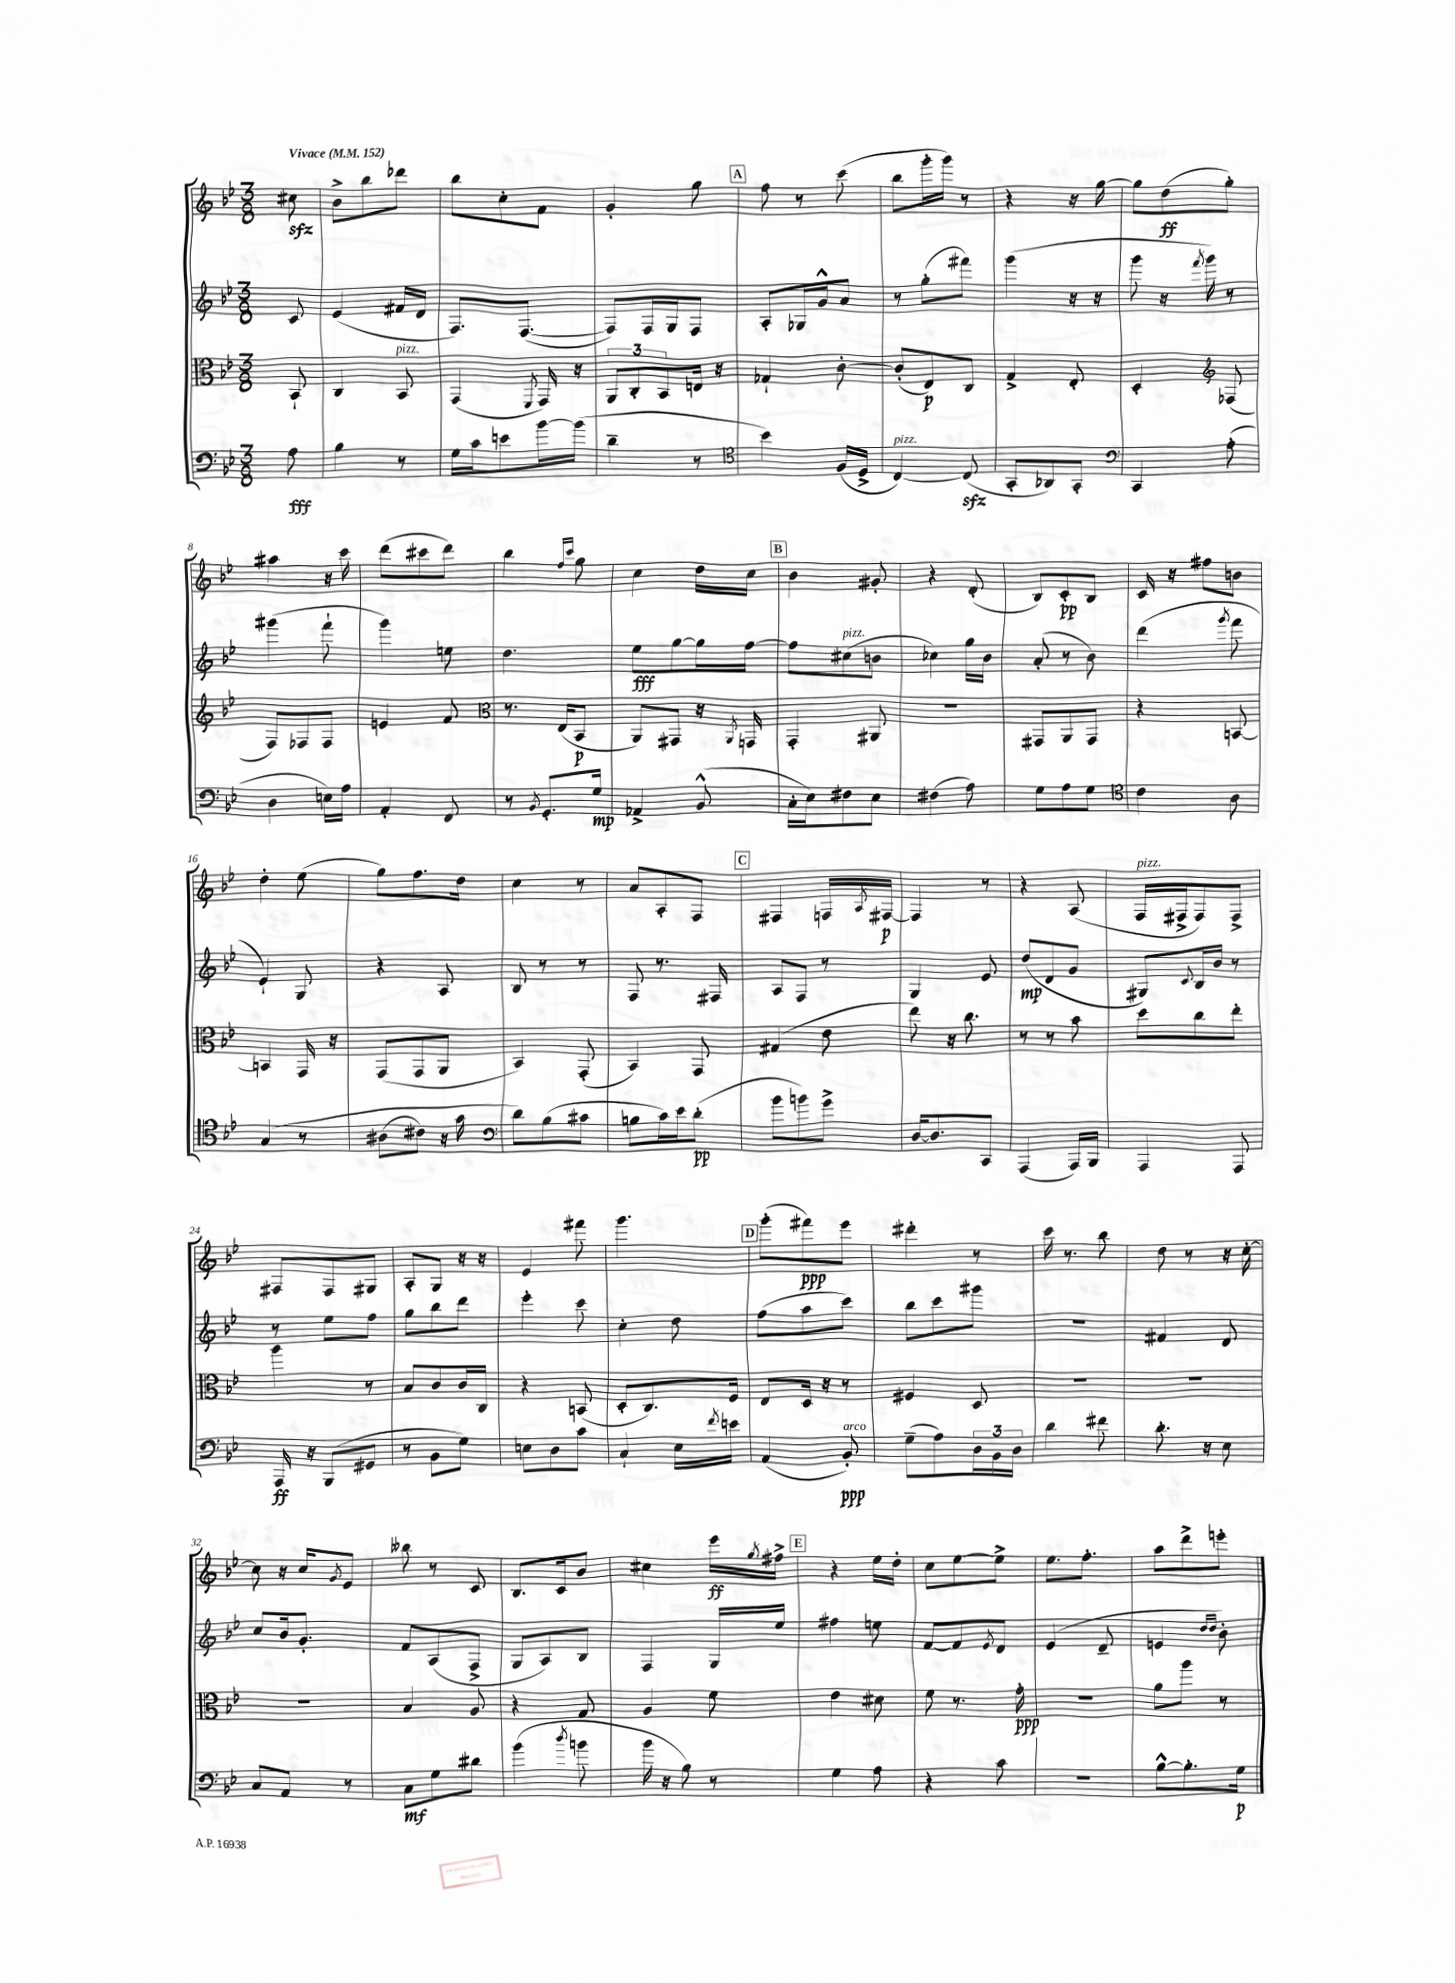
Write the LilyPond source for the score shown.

<<
\new StaffGroup <<
\new Staff = "s0" {
    \clef treble \key bes \major \numericTimeSignature \time 3/8 \partial 8 \tempo "Vivace" 4 = 152
    cis''8\sfz |
    bes'8-> bes''8 des'''8 |
    bes''8 c''8-. f'8 |
    g'4-. g''8 |
    \mark \markup { \box "A" } f''8 r8 c'''8( |
    bes''8 g'''16-. g'''16) r8 |
    r4 r16 g''16~ |
    g''8 d''8\ff( g''8-.) |
    ais''4 r16 c'''16 |
    d'''8( cis'''8 d'''8) |
    bes''4 \grace { f''16 c'''16 } g''8 |
    c''4 d''16 c''16 |
    \mark \markup { \box "B" } bes'4 gis'8-. |
    r4 d'8-.( |
    bes8) c'8-.\pp bes8 |
    c'16 r16 fis''8 b'8 |
    d''4-. ees''8( |
    g''8) f''8. d''16 |
    c''4 r8 |
    a'8 a8-. f8 |
    \mark \markup { \box "C" } fis4 f16 \acciaccatura { a8 } fis16~\p |
    fis4 r8 |
    r4 a8( |
    f16^\markup { \italic "pizz." } fis16-> fis8) fis8-> |
    fis8 fis8 gis8 |
    a8-. g8 r16 r16 |
    ees'4 fis'''8 |
    g'''4. |
    \mark \markup { \box "D" } g'''8-.( fis'''8\ppp) ees'''8 |
    dis'''4-. r8 |
    c'''16 r8. bes''8 |
    d''8 r8 r16 c''16~-. |
    c''8 r16 c''16 \acciaccatura { g'8 } ees'8 |
    beses''8 r8 c'8 |
    bes8. c'16 bes'8 |
    cis''4 ees'''16\ff \acciaccatura { g''8 } fis''16-> |
    \mark \markup { \box "E" } r4 ees''16 d''16-. |
    c''8 ees''8~ ees''8-> |
    ees''8. f''8.-. |
    a''8 d'''8-> e'''8-. \bar "|." |
}
\new Staff = "s1" {
    \clef treble \key bes \major \numericTimeSignature \time 3/8 \partial 8
    c'8 |
    ees'4( fis'16 d'16 |
    f8.) f8.~( |
    f8) f16 g16 f8 |
    \mark \markup { \box "A" } a8-. ges16 g'16-^ a'8 |
    r8 g''8-.( fis'''8) |
    g'''4( r16 r16 |
    g'''8 r16 \acciaccatura { f'''8 } g'''16) r8 |
    gis'''4( f'''8-! |
    g'''4) e''8 |
    d''4. |
    ees''8\fff g''8~ g''16 f''16~ |
    \mark \markup { \box "B" } f''8 cis''8^\markup { \italic "pizz." }( b'8 |
    ces''4) g''16 bes'16 |
    a'8-.( r8 bes'8) |
    d'''4( \acciaccatura { g'''8 } f'''8 |
    ees'4-!) g8 |
    r4 a8 |
    bes8 r8 r8 |
    f8 r8. fis16 |
    \mark \markup { \box "C" } a8 f8 r8 |
    g4 ees'8 |
    d''8\mp( d'8 g'8 |
    gis8) \appoggiatura { c'8 } bes16 bes'16 r8 |
    r8 ees''8 f''8 |
    g''8 bes''8 d'''8 |
    ees'''4-. c'''8 |
    c''4-. d''8 |
    \mark \markup { \box "D" } f''8( a''8 c'''8) |
    bes''8 c'''8 gis'''8 |
    R4. |
    fis'4 d'8 |
    c''8 bes'16 g'8.-. |
    f'8 a8( f8-> |
    g8 a8) bes8 |
    f4 g16 ees''16 |
    \mark \markup { \box "E" } fis''4 e''8 |
    f'8~ f'8 \acciaccatura { ees'8 } d'8 |
    ees'4( d'8-- |
    e'4 \grace { d''16 d''16 } bes'8-.) \bar "|." |
}
\new Staff = "s2" {
    \clef alto \key bes \major \numericTimeSignature \time 3/8 \partial 8
    bes,8-! |
    c4 bes,8^\markup { \italic "pizz." } |
    g,4( \acciaccatura { f,8 } g,16) r16 |
    \tuplet 3/2 { a,8 c8-. bes,8 } e16 r16 |
    \mark \markup { \box "A" } ges4-! c'8~-. |
    c'8-.( ees8\p) c8 |
    g4-> ees8-. |
    d4-. \clef treble fes8( |
    f8) fes8 fes8 |
    e'4 f'8 |
    \clef alto r8. ees16( bes,8\p |
    a,8) gis,8 r16 \acciaccatura { a,8 } g,16 |
    \mark \markup { \box "B" } g,4-. ais,8 |
    R4. |
    gis,8 a,8 gis,8 |
    r4 b,8~ |
    b,4 g,16 r16 |
    g,8( g,8 a,8 |
    bes,4) g,8-.( |
    bes,4) g,8 |
    \mark \markup { \box "C" } gis4( ees'8 |
    ees''8) r16 c''8. |
    r8 r8 bes'8 |
    d''8 c''8 ees''8-. |
    a''4 r8 |
    bes8 c'8 c'16 c16 |
    r4 b,8( |
    d8-. c8.) f16 |
    \mark \markup { \box "D" } ees8 d16 r16 r8 |
    fis4 d8 |
    R4. |
    R4. |
    R4. |
    bes4 a8 |
    r4 g8 |
    a4 f'8 |
    \mark \markup { \box "E" } ees'4 dis'8 |
    f'8 r8. g'16-.\ppp |
    R4. |
    a'8 a''8 r8 \bar "|." |
}
\new Staff = "s3" {
    \clef bass \key bes \major \numericTimeSignature \time 3/8 \partial 8
    a8\fff |
    bes4 r8 |
    g16 c'16 e'8 bes'16~ bes'16( |
    d'4-- r8 |
    \mark \markup { \box "A" } \clef tenor bes'4) f16( d16-> |
    c4~^\markup { \italic "pizz." }) c8\sfz( |
    g,8-. aes,8) g,8-. |
    \clef bass c,4 a8-.( |
    d4 e16) a16 |
    a,4-. f,8 |
    r8 \acciaccatura { bes,8 } g,8.-. g16\mp |
    aes,4-> bes,8-^( |
    \mark \markup { \box "B" } c16-. ees16) fis8 ees8 |
    fis4( a8) |
    g8 a8 g8 |
    \clef tenor c'4 a8 |
    g4\( r8 |
    ais8( cis'8) r16 g'16 |
    \clef bass d'8\) bes8( cis'8 |
    b8 c'16) ees'16 d'8-.\pp( |
    \mark \markup { \box "C" } bes'8 b'8) g'8-> |
    d16~ d8. c,8 |
    a,,4( a,,16) bes,,16 |
    a,,4 a,,8 |
    a,,16\ff r16 bes,,8( gis,8 |
    r8 bes,8 g8) |
    e8 d8 c'8 |
    c4-! ees16 \acciaccatura { f'8 } e'16 |
    \mark \markup { \box "D" } a,4( bes,8-.\ppp^\markup { \italic "arco" }) |
    g8--( a8) \tuplet 3/2 { d16 bes,16 d16 } |
    d'4 fis'8 |
    d'8.-. r16 ees8 |
    c8 a,8 r8 |
    c8\mf g8 dis'8 |
    bes'4( \acciaccatura { d''8 } b'8 |
    bes'16 r16 bes8) r8 |
    \mark \markup { \box "E" } g4 a8 |
    r4 c'8 |
    R4. |
    bes8~-^ bes8.-. g16\p \bar "|." |
}
>>
>>
